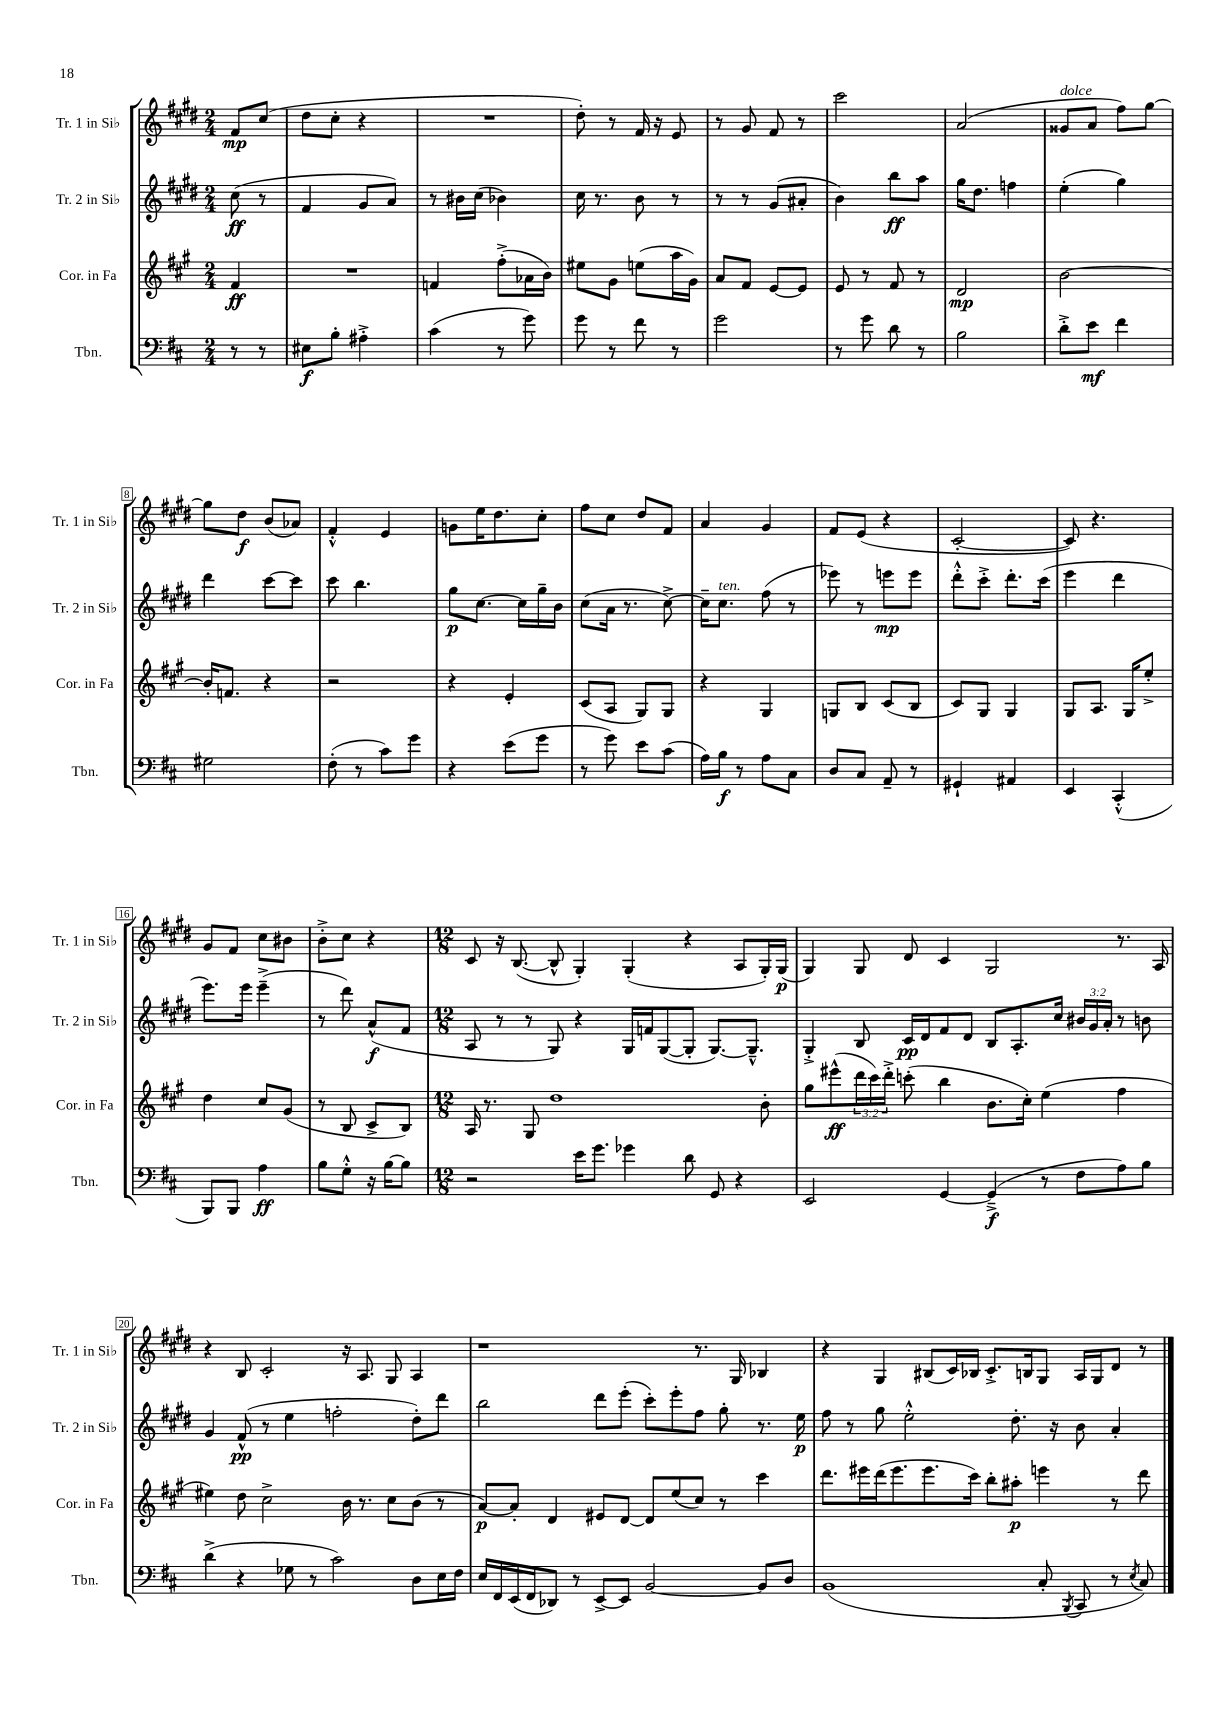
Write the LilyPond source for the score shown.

<<
\new StaffGroup <<
\new Staff = "s0" \with { instrumentName = "Tr. 1 in Sib" shortInstrumentName = "Tr. 1 in Sib" } {
    \clef treble \key e \major \numericTimeSignature \time 2/4 \partial 4
    fis'8\mp cis''8( |
    dis''8 cis''8-. r4 |
    R2 |
    dis''8-.) r8 fis'16 r16 e'8 |
    r8 gis'8 fis'8 r8 |
    cis'''2 |
    a'2( |
    gisis'8^\markup { \italic "dolce" } a'8 fis''8) gis''8~ |
    gis''8 dis''8\f b'8( aes'8) |
    fis'4-.-^ e'4 |
    g'8 e''16 dis''8. cis''8-. |
    fis''8 cis''8 dis''8 fis'8 |
    a'4 gis'4 |
    fis'8 e'8( r4 |
    cis'2~-. |
    cis'8) r4. |
    gis'8 fis'8 cis''8 bis'8 |
    b'8-.-> cis''8 r4 |
    \numericTimeSignature \time 12/8 cis'8 r16 b8.~( b8-^ gis4-.) gis4-.( r4 a8 gis16-.) gis16\p( |
    gis4) gis8 dis'8 cis'4 gis2 r8. a16 |
    r4 b8 cis'2-. r16 a8. gis8 a4 |
    r1 r8. gis16 bes4 |
    r4 gis4 bis8( cis'16) bes16 cis'8.-.-> b16 gis8 a16 gis16 dis'8 r8 \bar "|." |
}
\new Staff = "s1" \with { instrumentName = "Tr. 2 in Sib" shortInstrumentName = "Tr. 2 in Sib" } {
    \clef treble \key e \major \numericTimeSignature \time 2/4 \override Staff.TupletNumber.text = #tuplet-number::calc-fraction-text \partial 4
    cis''8\ff( r8 |
    fis'4 gis'8 a'8) |
    r8 bis'16 cis''16( bes'4) |
    cis''16 r8. b'8 r8 |
    r8 r8 gis'8( ais'8-. |
    b'4) b''8\ff a''8 |
    gis''16 dis''8. f''4 |
    e''4-.( gis''4) |
    dis'''4 cis'''8~ cis'''8 |
    cis'''8 b''4. |
    gis''8\p cis''8.~ cis''16 gis''16-- b'16 |
    cis''8( a'16 r8. cis''8~->) |
    cis''16-- cis''8.^\markup { \italic "ten." } fis''8( r8 |
    ees'''8) r8 e'''8\mp e'''8 |
    dis'''8-.-^ cis'''8-.-> dis'''8.-. cis'''16( |
    e'''4 dis'''4 |
    e'''8.) e'''16 e'''4--->( |
    r8 dis'''8) a'8-^\f( fis'8 |
    \numericTimeSignature \time 12/8 a8 r8 r8 gis8) r4 gis16 f'16 gis8~( gis8-. gis8.~) gis8.---^ |
    gis4-.-> b8 cis'16\pp dis'16 fis'8 dis'8 b8 a8.-. cis''16 \tuplet 3/2 { bis'16 gis'16 a'16-. } r8 b'8 |
    gis'4 fis'8-^\pp( r8 e''4 f''2-. dis''8-.) dis'''8 |
    b''2 dis'''8 e'''8-.( cis'''8-.) e'''8-. fis''8 gis''8-. r8. e''16\p |
    fis''8 r8 gis''8 e''2-.-^ dis''8.-. r16 b'8 a'4-. \bar "|." |
}
\new Staff = "s2" \with { instrumentName = "Cor. in Fa" shortInstrumentName = "Cor. in Fa" } {
    \clef treble \key a \major \numericTimeSignature \time 2/4 \override Staff.TupletNumber.text = #tuplet-number::calc-fraction-text \partial 4
    fis'4\ff |
    R2 |
    f'4 fis''8-.->( aes'16 b'16) |
    eis''8 gis'8 e''8( a''16 gis'16) |
    a'8 fis'8 e'8~ e'8 |
    e'8 r8 fis'8 r8 |
    d'2\mp |
    b'2~ |
    b'16-. f'8. r4 |
    r2 |
    r4 e'4-. |
    cis'8( a8 gis8) gis8 |
    r4 gis4 |
    g8 b8 cis'8( b8 |
    cis'8) gis8 gis4 |
    gis8 a8. gis16 e''8-.-> |
    d''4 cis''8 gis'8( |
    r8 b8 cis'8-> b8) |
    \numericTimeSignature \time 12/8 a16 r8. gis8 d''1 b'8-. |
    gis''8 eis'''8-^\ff( \tuplet 3/2 { d'''16 cis'''16) d'''16-.-> } c'''8-.( b''4 b'8. cis''16-.) e''4( fis''4 |
    eis''4) d''8 cis''2-> b'16 r8. cis''8 b'8( r8 |
    a'8~\p) a'8-. d'4 eis'8 d'8~ d'8 e''8( cis''8) r8 cis'''4 |
    d'''8. eis'''16 d'''16( eis'''8. eis'''8. cis'''16) b''8-. ais''8-.\p e'''4 r8 d'''8 \bar "|." |
}
\new Staff = "s3" \with { instrumentName = "Tbn." shortInstrumentName = "Tbn." } {
    \clef bass \key d \major \numericTimeSignature \time 2/4 \partial 4
    r8 r8 |
    eis8\f b8-. ais4-.-> |
    cis'4( r8 g'8) |
    g'8 r8 fis'8 r8 |
    g'2 |
    r8 g'8 d'8 r8 |
    b2 |
    d'8-.-> e'8\mf fis'4 |
    gis2 |
    fis8-.( r8 cis'8) g'8 |
    r4 e'8( g'8 |
    r8 g'8) e'8 cis'8( |
    a16) b16\f r8 a8 cis8 |
    d8 cis8 a,8-- r8 |
    gis,4-! ais,4 |
    e,4 cis,4-.-^( |
    b,,8) b,,8 a4\ff |
    b8 g8-.-^ r16 b16~ b8 |
    \numericTimeSignature \time 12/8 r2 e'16 g'8. ges'4 d'8 g,8 r4 |
    e,2 g,4~ g,4--->\f( r8 fis8 a8) b8 |
    d'4->( r4 ges8 r8 cis'2) d8 e16 fis16 |
    e16 fis,16 e,16( fis,16 des,8) r8 e,8~-> e,8 b,2~ b,8 d8 |
    b,1( cis8-. \acciaccatura { b,,8 } cis,8 r8 \acciaccatura { e8 } cis8) \bar "|." |
}
>>
>>
\layout { \context { \Score \override BarNumber.stencil = #(make-stencil-boxer 0.1 0.3 ly:text-interface::print) } }
